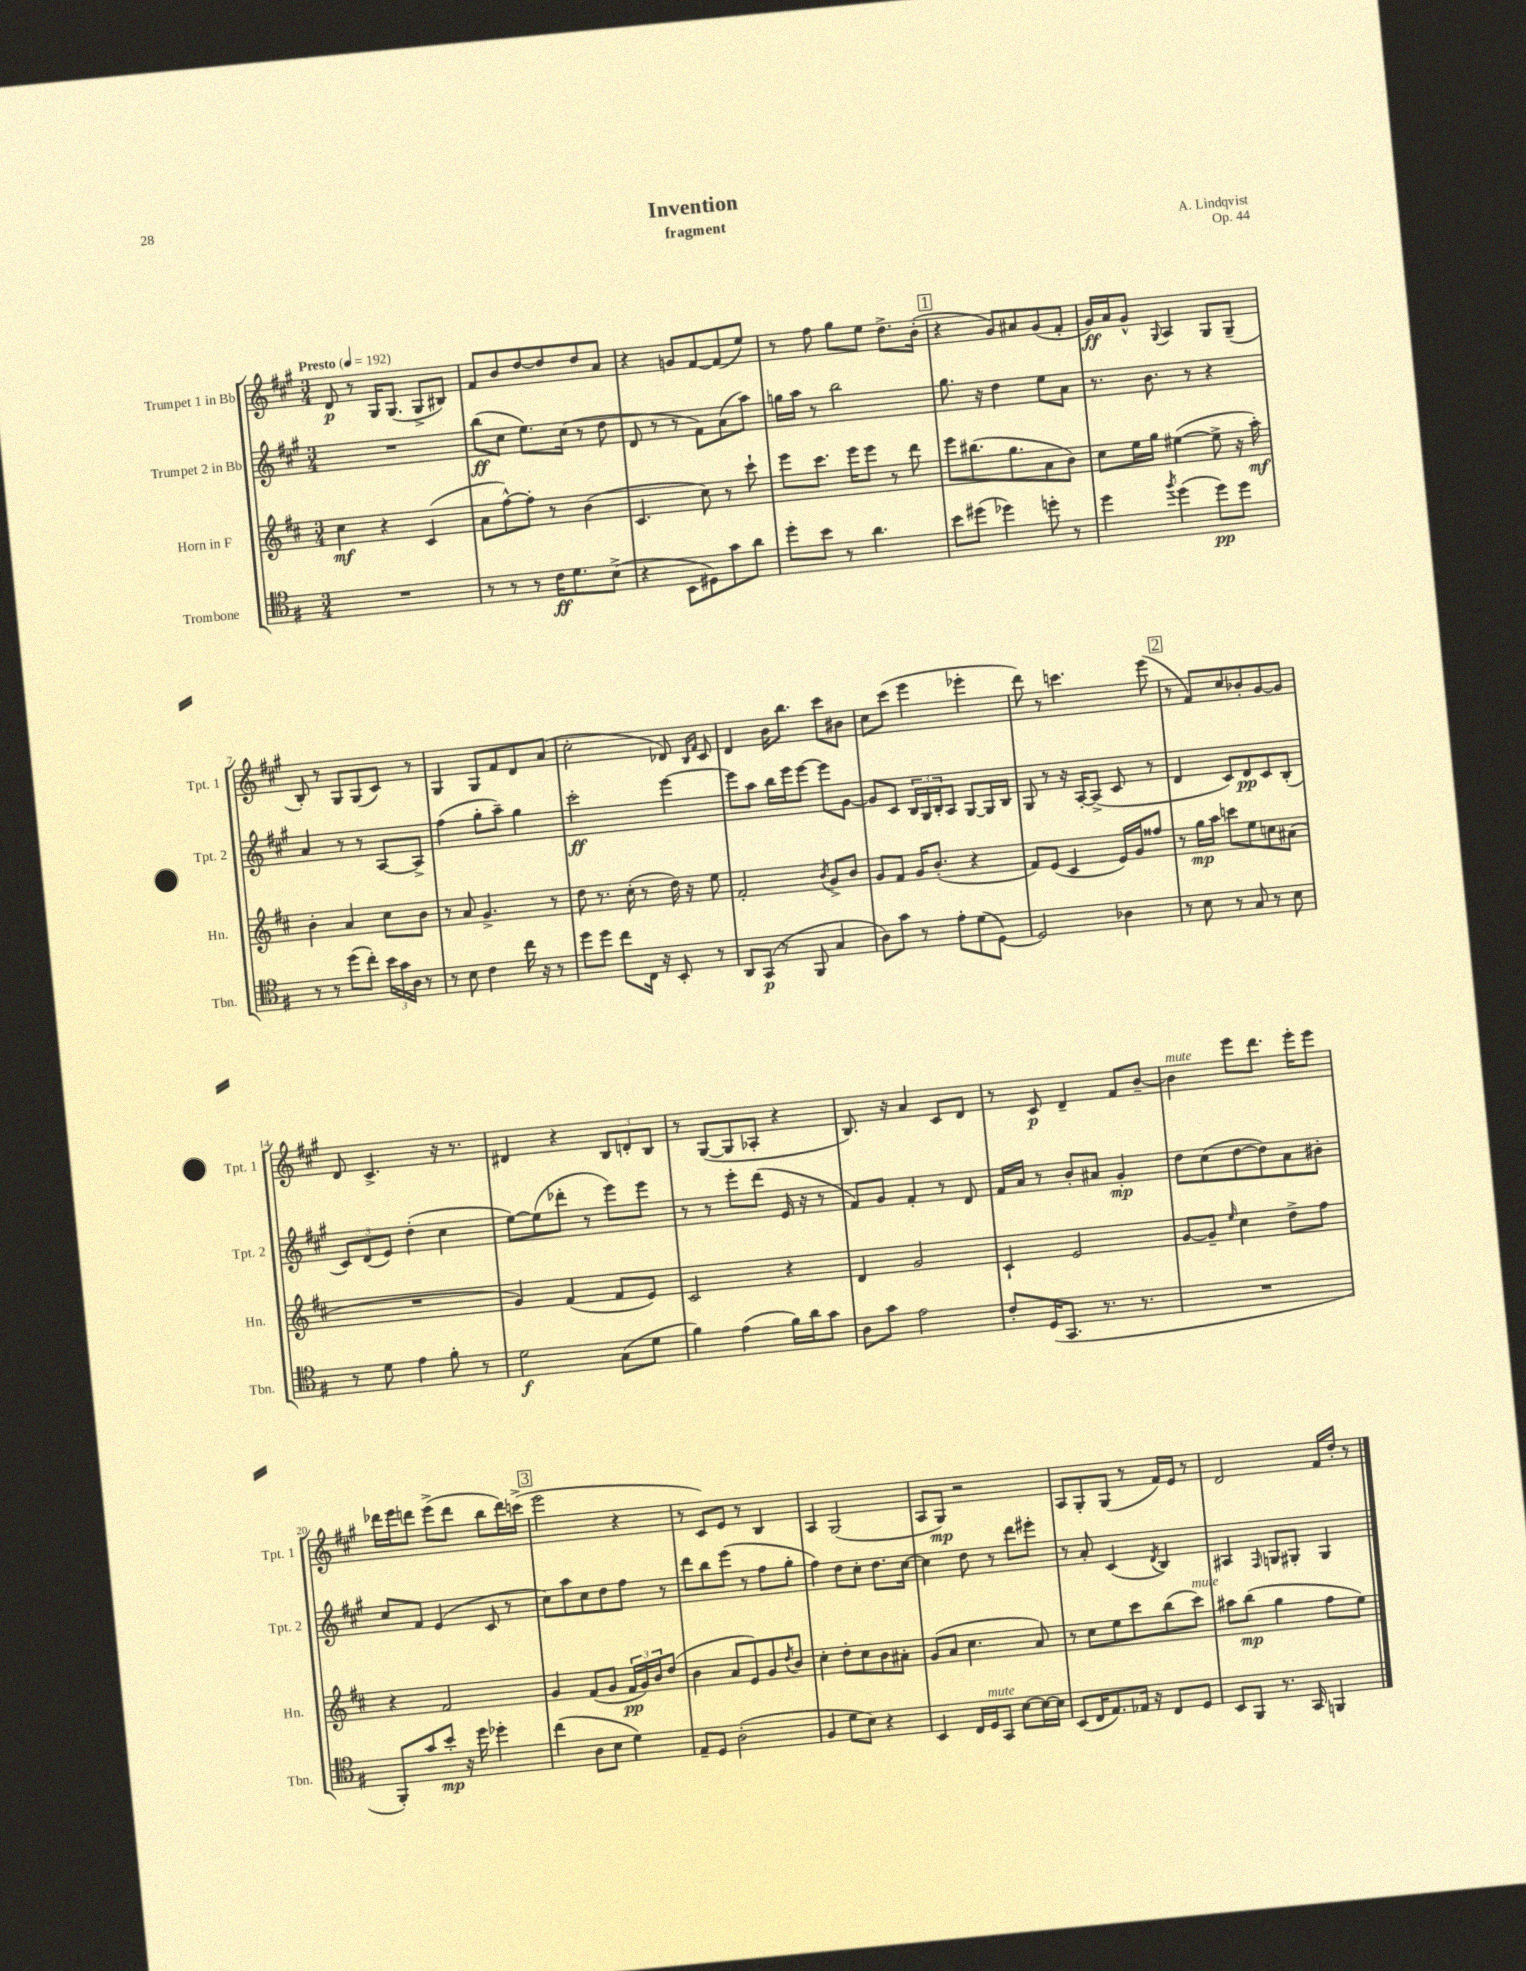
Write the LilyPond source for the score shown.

\header { title = "Invention" composer = "A. Lindqvist" subtitle = "fragment" opus = "Op. 44" }
<<
\new StaffGroup <<
\new Staff = "s0" \with { instrumentName = "Trumpet 1 in Bb" shortInstrumentName = "Tpt. 1" } {
    \clef treble \key a \major \numericTimeSignature \time 3/4 \tempo "Presto" 4 = 192
    d'8\p r8 gis16 gis8.( gis8-> bis8) |
    fis'8 b'8 d''8~ d''8 d''8 a'8 |
    r4 g'8 fis'8~ fis'8( e''8) |
    r8 fis''8 gis''8 e''8 d''8.-> b'16-.( |
    \mark \markup { \box "1" } r4 gis'8) ais'8 gis'8( fis'8-. |
    gis'16\ff) a'16 gis'8-^ \appoggiatura { gis8 } a4 gis8 gis8--( |
    b8-.) r8 gis8 gis8( cis'8) r8 |
    gis4 gis8 fis'8 d'8 a'8( |
    cis''2-. des'8) \grace { b16 fis'16 } cis'8 |
    d'4 b'16 b''8. cis'''8 bis'8 |
    cis''8 cis'''8( e'''4 ees'''4-. |
    d'''8) r8 c'''4. e'''8( |
    \mark \markup { \box "2" } r8 fis'8) cis''8 bes'8-. gis'8~ gis'8 |
    d'8 cis'4.-> r16 r8. |
    dis'4 r4 \tuplet 3/2 { b8 d'8-. b8 } |
    r8 gis8~( gis8 aes8-. r4 |
    b8.) r16 a'4 cis'8 d'8 |
    r8 cis'8\p d'4-- fis'8 b'8~-- |
    b'4^\markup { \italic "mute" } e'''8 d'''8. e'''16-. e'''8 |
    des'''16 e'''16 d'''8 e'''8->( d'''8 b''8 d'''16) c'''16->( |
    \mark \markup { \box "3" } e'''2 r4 |
    r8 cis'8) e'8 r8 b4 |
    a4 gis2( |
    a8 gis8\mp) r2 |
    a8 gis8-. gis8( r8 fis'16) e'16 r8 |
    d'2 fis'16 d''16-. r8 \bar "|." |
}
\new Staff = "s1" \with { instrumentName = "Trumpet 2 in Bb" shortInstrumentName = "Tpt. 2" } {
    \clef treble \key a \major \numericTimeSignature \time 3/4
    R2. |
    b''8\ff( cis''8 e''8.) cis''16( r8 d''8 |
    d'8 r8 r8 fis'8) a'8( a''8) |
    g''16 a''16 r8 b''2 |
    \mark \markup { \box "1" } gis''8. r16 d''4 e''8 a'8 |
    r8. b'8. r8 r4 |
    a'4 r8 r8 a8~ a8-> |
    fis''4( gis''8-. a''8--) gis''4 |
    cis'''2-.\ff e'''4~ |
    e'''8 a''8 b''16 e'''16 e'''8~ e'''8 gis'8~ |
    gis'8 cis'8 \tuplet 3/2 { b16 gis16 b16-. } a8 gis8~ gis16 b16 |
    gis8 r8 r16 a16~-. a8->( cis'8 r8 |
    \mark \markup { \box "2" } d'4 cis'8) d'8\pp cis'8 b8-.( |
    \tuplet 3/2 { cis'8) d'8( e'8) } d''4-.( cis''4 |
    e''8~) e''8( des'''8-. r8 e'''8) e'''8 |
    r8 r8 e'''8-. d'''8( e'16 r16 r8 |
    fis'8) gis'8 fis'4-. r8 d'8 |
    fis'16 a'16 r8 b'8-. ais'8 gis'4-.\mp |
    d''8 cis''8( d''8~ d''8) a'8 bis'8-. |
    cis''8 fis'8 e'4( cis'8 r8 |
    \mark \markup { \box "3" } cis''8) a''8 cis''8 d''8 fis''8 r8 |
    d'''8 b''8 e'''8( r8 fis''8 gis''8-. |
    fis''4) d''8 cis''8-. d''8. cis''16~ |
    cis''4 d''8 r8 d'''8 eis'''8-. |
    r8 a'8-. cis'4( \acciaccatura { d'8 } b4) |
    ais4 \grace { fis16 } g8 gis8-. gis4 \bar "|." |
}
\new Staff = "s2" \with { instrumentName = "Horn in F" shortInstrumentName = "Hn." } {
    \clef treble \key d \major \numericTimeSignature \time 3/4
    cis''4\mf r4 cis'4( |
    a'8 fis''8~-^) fis''8-. r8 b'4( |
    cis'4. cis''8) r8 cis'''8-! |
    e'''8 cis'''8. e'''16 e'''8 r8 d'''8 |
    \mark \markup { \box "1" } e'''8 bis''8.( g''8. a'8 b'8) |
    cis''8 e''16 g''16 eis''4~( eis''8-> r16 a''16-.\mf) |
    b'4-. a'4 cis''8 b'8 |
    r8 a'8 g'4.-> r8 |
    d''8 r8. cis''16-.( r8 d''16) r16 e''8 |
    fis'2-. \acciaccatura { b'8 } g'8-> b'8 |
    g'8 fis'8 g'16 b'8.-.( r4 |
    fis'8) e'8( cis'4 e'16) g'16 fisis''8 |
    \mark \markup { \box "2" } r8 g''16\mp a''16 c'''8 e''8 c''8 ais'8( |
    R2. |
    g'4) fis'4( fis'8 e'8) |
    cis'2 r4 |
    d'4 g'2 |
    cis'4-! e'2 |
    g'8~ g'8-- \grace { e''16 } cis''4 d''8-> fis''8 |
    r4 fis'2 |
    \mark \markup { \box "3" } g'4 fis'8( g'8 \tuplet 3/2 { fis'16\pp g'16) b'16 } d''8( |
    b'4 a'8 e'8) g'8 \acciaccatura { d''8 } b'8 |
    cis''4-. d''8-. cis''8 b'8 ais'8-. |
    g'8( a'8 cis''4. a'8) |
    r8 cis''8 e''8 cis'''8 b''8( cis'''8^\markup { \italic "mute" }) |
    ais''8 b''8\mp( g''4 fis''8 e''8) \bar "|." |
}
\new Staff = "s3" \with { instrumentName = "Trombone" shortInstrumentName = "Tbn." } {
    \clef tenor \key g \major \numericTimeSignature \time 3/4
    R2. |
    r8 r8 r8 c'16\ff d'8. b8->( |
    r4 b,8 dis8) g'8 a'8 |
    d''8-. b'8 r8 a'4. |
    \mark \markup { \box "1" } b'8 dis''8( des''4) d''8-. r8 |
    d''4 \acciaccatura { fis''8 } d''4( d''8\pp) d''8 |
    r8 r8 d''8( c''8-.) \tuplet 3/2 { b'16 g'16 a16 } r8 |
    r8 b8 c'4 c''16 r16 r8 |
    d''8 d''8 c''8 c16 r16 b,8-. r8 |
    a,8 g,8\p( r8 fis,8 g4 |
    a8) g'8 r8 e'8-. d'8( d8~) |
    d2 aes4 |
    \mark \markup { \box "2" } r8 b8 r8 g8 r8 b8 |
    r8 d'8 e'4 fis'8-. r8 |
    d'2\f g8( d'8 |
    fis'4) e'4( fis'16) a'16 g'8 |
    a8 g'8 e'2 |
    c'8-. d16( g,8. r8. r8. |
    R2. |
    fis,8-.) g'8 b'8-.\mp r16 d''16 des''4-. |
    \mark \markup { \box "3" } c''4( a8 b8 d'4) |
    e8-- d8 a2-.( |
    fis4 d'8 b8) r4 |
    b,4 c16 d16^\markup { \italic "mute" } g,8 b8~ b16~ b16 |
    b,8( c16 e8.) ees16 r16 c8 d8 |
    b,8 fis,8 r8. g,16 f,4 \bar "|." |
}
>>
>>
